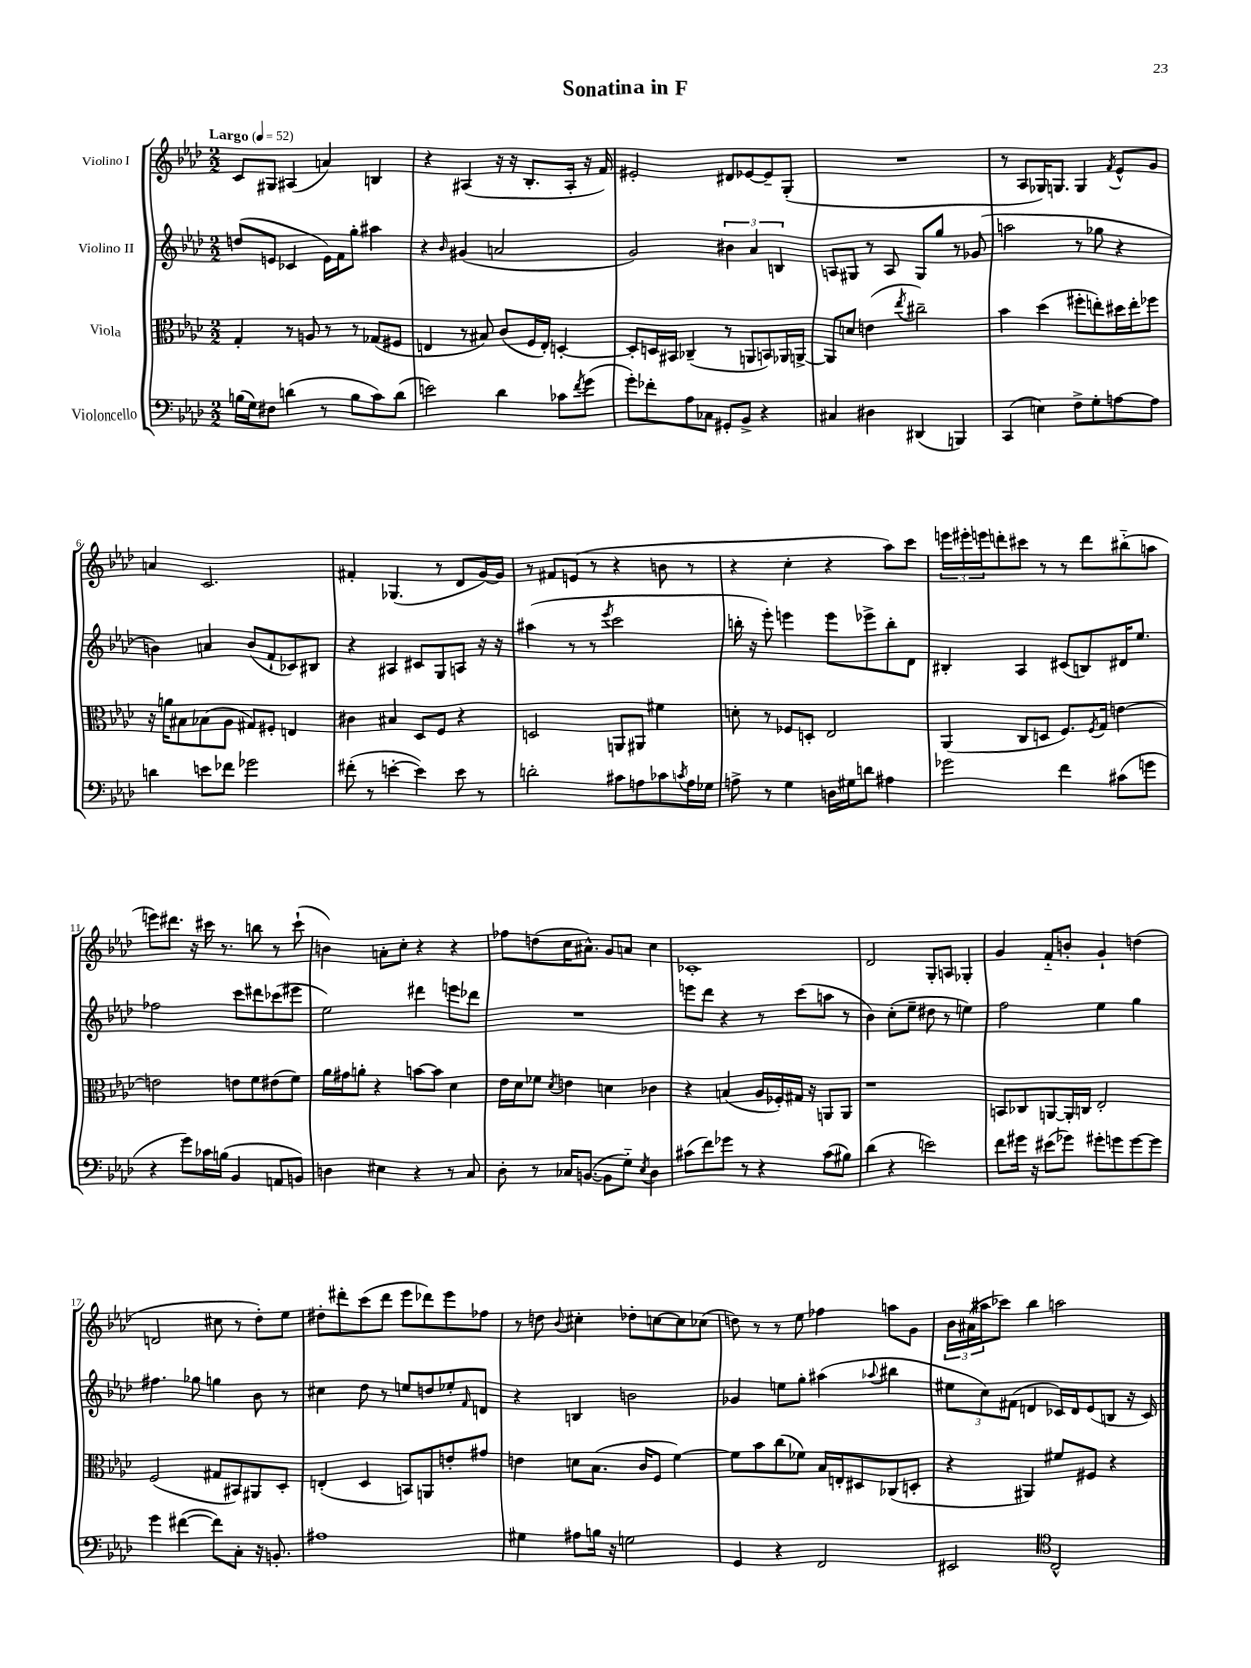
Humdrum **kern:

**kern	**kern	**kern	**kern
*staff4	*staff3	*staff2	*staff1
*clefF4	*clefC3	*clefG2	*clefG2
*k[b-e-a-d-]	*k[b-e-a-d-]	*k[b-e-a-d-]	*k[b-e-a-d-]
*M2/2	*M2/2	*M2/2	*M2/2
*MM52	*MM52	*MM52	*MM52
(16B	4G'	(8dd	8c
16G)	.	.	.
8F#	.	8e	8G#
(4d	8r	4c-	(4A#
.	8A	.	.
8r	8r	16e)	4a)
.	.	16f	.
8B	8r	8gg'	.
8c)	(8G-	4aa#	4B
(8d	8F#	.	.
=	=	=	=
2e)	4E	4r	4r
.	.	16qqb-	.
.	8r	(4g#	(4A#
.	8B#)	.	.
4d-	(8c	2a	16r
.	.	.	16r
.	16F	.	8.B-'
.	16E')	.	.
8c-	[4D'	.	.
.	.	.	16A#'
8qf	.	.	.
(8g	.	.	16r
.	.	.	16f)
=	=	=	=
8g')	8D']	2g)	2e#'
8f-'	16D	.	.
.	16BB#	.	.
8A-	(4C-~	.	.
8C-	.	.	.
8GG#'	8r	6b#	8d#
8BB-^	8AA	.	[8e-
.	.	6a-	.
4r	8BB)	.	8e-~]
.	.	6B	.
.	16AA-	.	(8G'
.	[16AA^	.	.
=	=	=	=
4C#	8AA]	8A	1r
.	8d	8G#	.
4D#	(4e	8r	.
.	.	8A	.
.	8qee-	.	.
(4DD#	2cc#~)	8G#	.
.	.	8gg	.
4BBB)	.	8r	.
.	.	(8g-	.
=	=	=	=
(4CC	4b-	2aa	8r
.	.	.	8A-
4E)	(4dd-	.	16G-)
.	.	.	8.G
8F^	8ff#'	8r	4G
8G'	8ee')	8gg-	.
.	.	.	8qf
[8A	16dd#	4r	8e-^^
.	16ee'	.	.
8A]	8ff-	.	8g
=	=	=	=
4d	16r	4b)	4a
.	16a	.	.
.	8B#	.	.
8e	(8B-	4a	2.c
8f-	8A-	.	.
2g-	8G#)	(8b	.
.	8F#'	8f`	.
.	4E	8c-)	.
.	.	8B#	.
=	=	=	=
(8f#'	4c#	4r	4f#'
8r	.	.	.
[4e'	4B#	4A#	(4.G-
4e])	8D-	8c#	.
.	8F	8G	8r
8e	4r	8A	8d-
8r	.	16r	[16g)
.	.	16r	16g]
=	=	=	=
2d'	2D	(4aa#	8r
.	.	.	8f#
.	.	8r	(8e
.	.	8r	8r
.	.	8qeee-	.
8c#	8AA	2ccc	4r
8A	8AA#	.	.
8c-	4f#	.	8b
8qc	.	.	.
16A	.	.	8r
16G-	.	.	.
=	=	=	=
8A^	8d'	16bb'	4r
.	.	16r	.
8r	8r	8eee-')	.
4G	8F-	4eee	4cc'
.	8D'	.	.
16D	2E-	8eee	4r
16G#	.	.	.
8d	.	8eee-^	.
4A#	.	8bb'	8aa-)
.	.	8d-	8ccc
=	=	=	=
2g-	(4AA-	4B#'	24eee
.	.	.	24eee#'
.	.	.	24eee
.	.	.	8ddd'
.	8C	4A-	8ccc#
.	8D	.	8r
4f	8.F)	(8c#	8r
.	.	8B)	8ddd
.	8qF	.	.
.	16G	.	.
(8c#	[4e	16d#	(8bb#'~
.	.	8.ee-	.
8g	.	.	8aa
=	=	=	=
4r	2e]	2ff-	8eee)
.	.	.	8.ddd#
8g)	.	.	.
.	.	.	16r
16c-	.	.	16ccc#
(16B	.	.	8.r
4BB-	8e	8ccc	.
.	8f	8ddd#	8bb
8AA	(8e#	(8ccc-	8r
8BB)	8f)	8eee#	(8ccc#`
=	=	=	=
4D	16a-	2ee-)	4b)
.	16g#	.	.
.	8a'	.	.
4E#	4r	.	8a'
.	.	.	8cc'
4r	[8b	4ddd#	4r
.	8b]	.	.
8r	4d-	8eee	4r
8C	.	8ddd-	.
=	=	=	=
8D-'	16e-	1r	8ff-
.	16d-	.	.
8r	8f-	.	(8dd
.	8qd-	.	.
16C-	4e	.	16cc
([8.BB	.	.	8.a#^^)
8BB]	4d	.	8g
8G'~)	.	.	8a
8qE-	.	.	.
4D-	4c-	.	4cc
=	=	=	=
(8c#	4r	8eee	1c-'
8f)	.	8ddd-	.
8g-	(4B	4r	.
8r	.	.	.
4r	16A-	8r	.
.	16F-')	.	.
.	16G#	(8ccc	.
.	16r	.	.
(8c#	8AA	8aa	.
8B#)	8AA	8r	.
=	=	=	=
(4d-	1r	4b-)	2d-
4r	.	(8cc'	.
.	.	8ee-~	.
2e)	.	8dd#	8G'
.	.	8r	8A
.	.	4ee)	4G-'
=	=	=	=
8f	8BB	2ff	4g
16g#	8C-	.	.
16r	.	.	.
(8e#	[8AA	.	8f'~
8g-)	16AA']	.	8b'
.	16C	.	.
8g#'	2E-'	4ee-	4g`
8g	.	.	.
[8g	.	4gg	(4dd
8g]	.	.	.
=	=	=	=
4g	(2F	4.ff#	2d
([4f#	.	.	.
.	.	8gg-	.
8f#])	8G#	4gg	8cc#
8C'	8BB#)	.	8r
16r	8AA#	8b-	8dd-')
8.BB'	.	.	.
.	8D-'	8r	8ee-
=	=	=	=
1A#	(4E'	4cc#	8dd#'
.	.	.	8ddd#'
.	4D-	8dd-	(8ccc
.	.	8r	8ddd#
.	8BB)	8ee	8eee-
.	8AA	8dd	8ddd-)
.	8e'	8ee-'	8eee-
.	.	16qqf	.
.	8g#	8d	8ff-
=	=	=	=
4G#	4e	4r	8r
.	.	.	8dd
.	.	.	8qqb-
8A#	8d	4B	4cc#'
16B	(8.B-	.	.
16r	.	.	.
2G	.	2b	8dd-'
.	16c	.	.
.	8F	.	[8cc
.	[4f)	.	8cc]
.	.	.	(8cc-
=	=	=	=
4GG	8f]	4g-	8dd)
.	8b-	.	8r
4r	(8cc	8ee	8r
.	8f-)	8gg'	8ee-
2FF	16B-	(4aa#	4ff-
.	16E'	.	.
.	8D#	.	.
.	.	8qqaa-	.
.	(8C-	4bb#	8aa
.	8D'	.	8g
=	=	=	=
2EE#	4r	12ee#	24b-
.	.	.	(24a#
.	.	12cc)	24aa#
.	.	.	8ccc-)
.	.	(12f#	.
.	4AA#)	4d	4bb-
*clefC4	*	*	*
2C^^	8f#	16c-)	2aa
.	.	16d	.
.	8F#	(8e-	.
.	4r	8B	.
.	.	16r	.
.	.	16c-)	.
==	==	==	==
*-	*-	*-	*-
